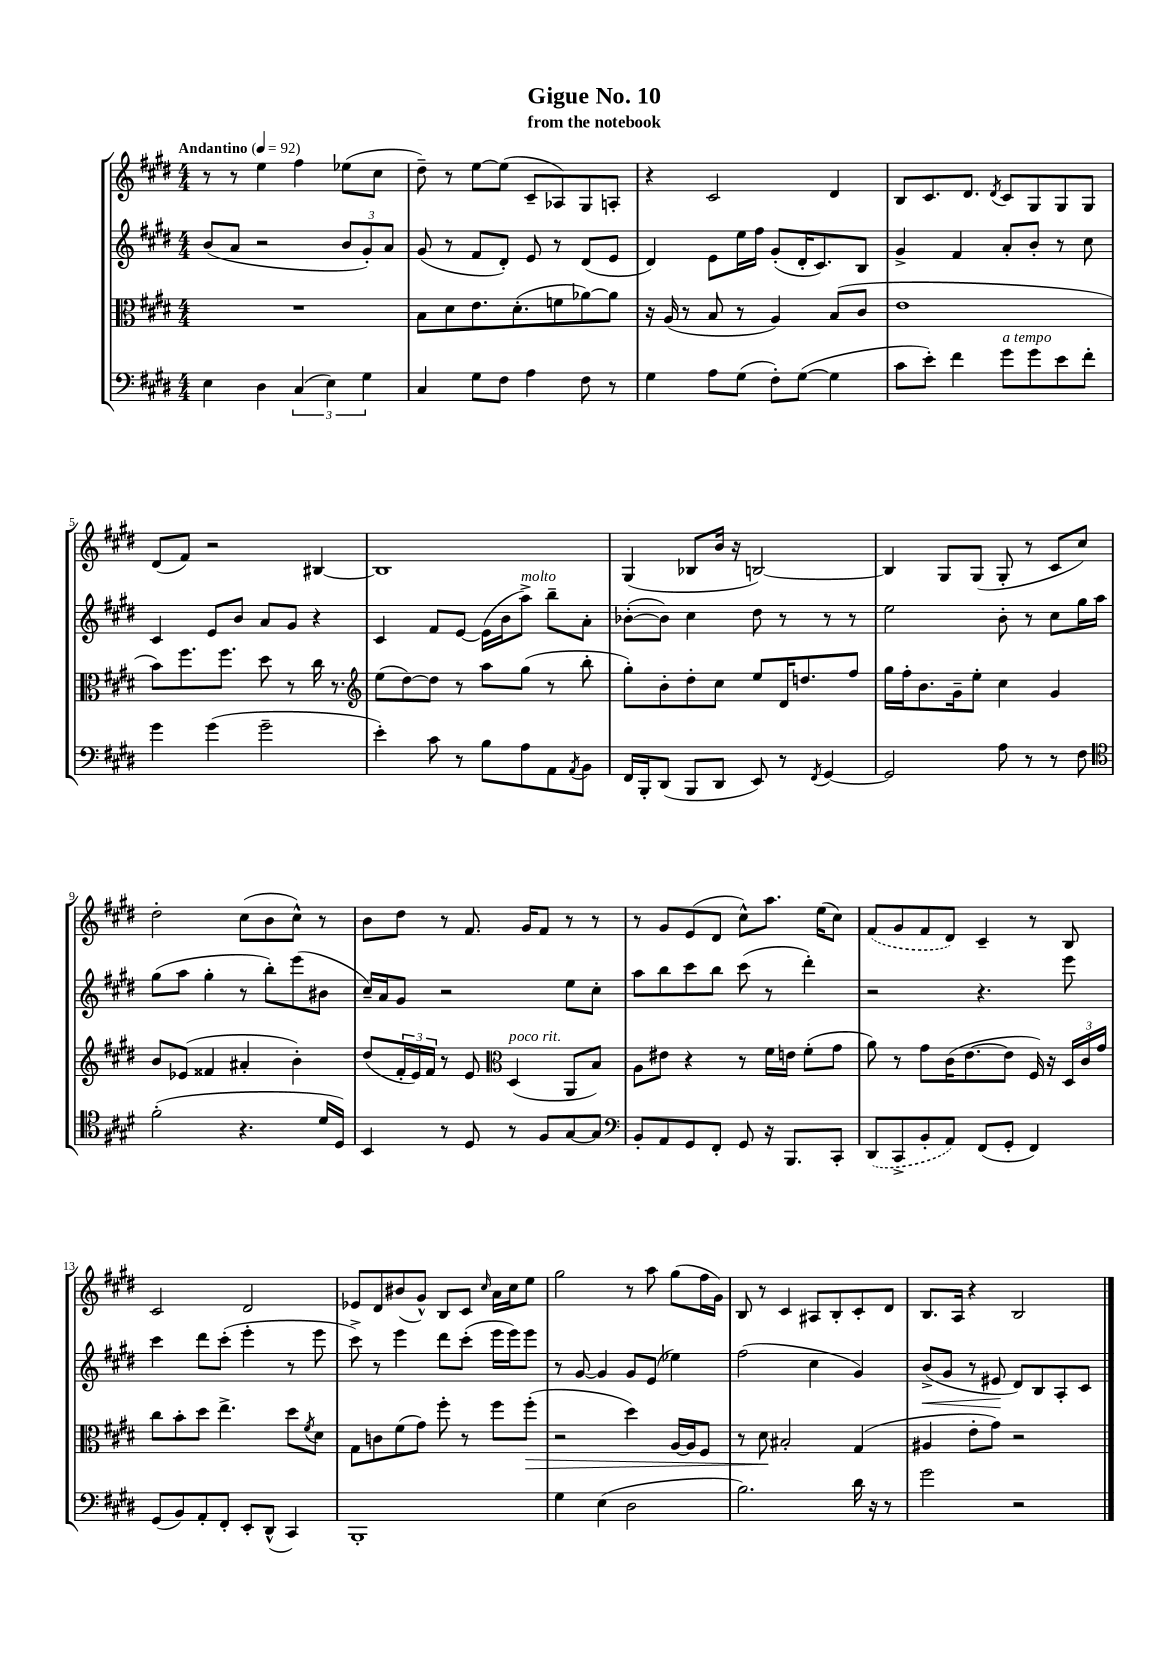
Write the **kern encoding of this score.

**kern	**kern	**dynam	**kern	**dynam	**kern
*part4	*part3	*part3	*part2	*part2	*part1
*staff4	*staff3	*staff3	*staff2	*staff2	*staff1
*clefF4	*clefC3	*	*clefG2	*	*clefG2
*k[f#c#g#d#]	*k[f#c#g#d#]	*	*k[f#c#g#d#]	*	*k[f#c#g#d#]
*M4/4	*M4/4	*	*M4/4	*	*M4/4
*MM92	*MM92	*	*MM92	*	*MM92
=1	=1	=1	=1	=1	=1
!	!	!	!	!	!LO:TX:a:B:t=Andantino
4E\	1r	.	(8b/L	.	8r
.	.	.	8a/J	.	8r
4D#\	.	.	2r	.	4ee\
(6C#/	.	.	.	.	4ff#\
6E\)	.	.	.	.	.
.	.	.	12b/L	.	(8ee-X\L
6G#\	.	.	12g#'/)	.	.
.	.	.	.	.	8cc#\J
.	.	.	12a/J	.	.
=2	=2	=2	=2	=2	=2
4C#/	8B\L	.	(8g#/	.	8dd#~\)
.	8d#\	.	8r	.	8r
8G#\L	8.e\	.	8f#/L	.	[8ee\L
8F#\J	.	.	8d#'/J)	.	(8ee\J]
.	(8.d#'\	.	.	.	.
4A\	.	.	8e/	.	8c#~/L
.	8fn\	.	8r	.	8A-X/)
8F#\	[8a-X\)	.	(8d#/L	.	8G#/
8r	8a-\J]	.	8e/J	.	8An'/J
=3	=3	=3	=3	=3	=3
4G#\	16r	.	4d#/)	.	4r
.	(16A/	.	.	.	.
.	8r	.	.	.	.
8A\L	8B/	.	8e\L	.	2c#/
(8G#\J	8r	.	16ee\L	.	.
.	.	.	16ff#\JJ	.	.
8F#'\L)	4A/)	.	(8g#'/L	.	.
([8G#\J	.	.	16d#'/K	.	.
.	.	.	8.c#/)	.	.
4G#\]	(8B/L	.	.	.	4d#/
.	8c#/J	.	8B/J	.	.
=4	=4	=4	=4	=4	=4
8c#\L	1e	.	4g#^/	.	8B/L
8e'\J)	.	.	.	.	8.c#/
4f#\	.	.	4f#/	.	.
.	.	.	.	.	8.d#/J
.	.	.	.	.	8qd#/
!LO:TX:a:i:t=a tempo	!	!	!	!	!
8g#\L	.	.	8a'/L	.	8c#/L
8g#\	.	.	8b'/J	.	8G#/
8e\	.	.	8r	.	8G#/
8f#'\J	.	.	8cc#\	.	8G#/J
!!LO:LB:g=z
=5	=5	=5	=5	=5	=5
4g#\	8b\L)	.	4c#/	.	(8d#/L
.	8.ff#\	.	.	.	8f#/J)
(4g#\	.	.	8e/L	.	2r
.	8.ff#\J	.	.	.	.
.	.	.	8b/J	.	.
2g#~\	8dd#\	.	8a/L	.	.
.	8r	.	8g#/J	.	.
.	16cc#\	.	4r	.	[4B#X/
.	8.r	.	.	.	.
=6	=6	=6	=6	=6	=6
*	*clefG2	*	*	*	*
4e'\)	(8ee\L	.	4c#/	.	1B#]
.	[8dd#\)	.	.	.	.
8c#\	8dd#\J]	.	8f#/L	.	.
8r	8r	.	[8e/J	.	.
8B\L	8aa\L	.	(16e\LL]	.	.
.	.	.	16b\J	.	.
!	!	!	!LO:TX:a:i:t=molto	!	!
8A\	(8gg#\J	.	8aa^\J)	.	.
8AA\	8r	.	8bb~\L	.	.
8qAA/	.	.	.	.	.
8BB\J	8bb'\	.	8a'\J	.	.
=7	=7	=7	=7	=7	=7
16FF#/LL	8gg#'\L)	.	([8b-X'\L	.	(4G#/
16BBB'/J	.	.	.	.	.
(8DD#/J	8b'\	.	8b-\J])	.	.
8BBB/L	8dd#'\	.	4cc#\	.	8B-X/L
8DD#/J	8cc#\J	.	.	.	16b/Jk
.	.	.	.	.	16r
8EE/)	8ee/L	.	8dd#\	.	[2Bn/)
8r	16d#/K	.	8r	.	.
.	8.ddn/	.	.	.	.
8qFF#/	.	.	.	.	.
[4GG#/	.	.	8r	.	.
.	8ff#/J	.	8r	.	.
=8	=8	=8	=8	=8	=8
2GG#/]	16gg#\LL	.	2ee\	.	4B/]
.	16ff#'\J	.	.	.	.
.	8.b\	.	.	.	.
.	.	.	.	.	8G#/L
.	16g#~\k	.	.	.	.
.	8ee'\J	.	.	.	(8G#/J
8A\	4cc#\	.	8b'\	.	8G#'/
8r	.	.	8r	.	8r
8r	4g#/	.	8cc#\L	.	8c#/L
8F#\	.	.	16gg#\L	.	8cc#/J)
.	.	.	16aa\JJ	.	.
!!LO:LB:g=z
=9	=9	=9	=9	=9	=9
*clefC4	*	*	*	*	*
(2f#'\	8b/L	.	(8gg#\L	.	2dd#'\
.	(8e-X/J	.	8aa\J	.	.
.	4f##X/	.	4gg#'\	.	.
4.r	4a#X'/	.	8r	.	(8cc#\L
.	.	.	8bb'\L)	.	8b\
.	4b'\)	.	(8eee\	.	8cc#^^\J)
16d#/LL	.	.	8b#X\J	.	8r
16D#/JJ)	.	.	.	.	.
=10	=10	=10	=10	=10	=10
4BB/	(8dd#/L	.	16cc#~/LL)	.	8b\L
.	.	.	16a/J	.	.
.	24f#'/L	.	8g#/J	.	8dd#\J
.	24e/)	.	.	.	.
.	24f#/JJ	.	.	.	.
8r	8r	.	2r	.	8r
8D#/	8e/	.	.	.	8.f#/
*	*clefC3	*	*	*	*
!	!LO:TX:a:i:t=poco rit.	!	!	!	!
8r	(4D#/	.	.	.	.
.	.	.	.	.	16g#/KL
8F#/L	.	.	.	.	8f#/J
[8G#/	8AA/L	.	8ee\L	.	8r
8G#/J]	8B/J)	.	8cc#'\J	.	8r
=11	=11	=11	=11	=11	=11
*clefF4	*	*	*	*	*
8BB'/L	8A\L	.	8aa\L	.	8r
8AA/	8e#X\J	.	8bb\	.	8g#/L
8GG#/	4r	.	8ccc#\	.	(8e/
8FF#'/J	.	.	8bb\J	.	8d#/J
8GG#/	8r	.	(8ccc#\	.	8cc#^^\L)
16r	16f#\LL	.	8r	.	8.aa\J
8.BBB/L	16en\JJ	.	.	.	.
.	(8f#'\L	.	4ddd#'\)	.	.
.	.	.	.	.	(16ee\KL
8CC#'/J	8g#\J	.	.	.	8cc#\J)
=12	=12	=12	=12	=12	=12
(8DD#/L	8a\)	.	2r	.	(8f#/L
8CC#^/	8r	.	.	.	8g#/
8BB'/	8g#\L	.	.	.	8f#/
8AA/J)	(16c#\K	.	.	.	8d#/J)
.	[8.e\	.	.	.	.
(8FF#/L	.	.	4.r	.	4c#~/
8GG#'/J	8e\J]	.	.	.	.
4FF#/)	16F#/)	.	.	.	8r
.	16r	.	.	.	.
.	24D#/LL	.	8eee\	.	8B/
.	24c#/	.	.	.	.
.	24g#/JJ	.	.	.	.
!!LO:LB:g=z
=13	=13	=13	=13	=13	=13
(8GG#/L	8cc#\L	.	4ccc#\	.	2c#/
8BB/)	8b'\	.	.	.	.
8AA'/	8dd#\J	.	8ddd#\L	.	.
8FF#'/J	4.ee^\	.	(8ccc#'\J	.	.
8EE'/L	.	.	4eee'\	.	2d#/
(8DD#^^/J	.	.	.	.	.
4CC#/)	8dd#\L	.	8r	.	.
.	8qf#/	.	.	.	.
.	8d#\J	.	8eee\	.	.
=14	=14	=14	=14	=14	=14
1BBB'	8G#\L	.	8ccc#^\)	.	8e-X/L
.	8cn\	.	8r	.	8d#/
.	(8f#\	.	4eee\	.	(8b#X/
.	8g#\J)	.	.	.	8g#^^/J)
.	8ff#'\	.	8ddd#\L	.	8B/L
.	8r	.	(8ccc#'\J	.	8c#/J
.	.	.	.	.	16qqcc#/
.	8ff#\L	.	16eee\LL	.	16a\LL
.	.	.	16eee\J)	.	16cc#\J
!	!	!LO:HP:b	!	!	!
.	(8ff#'\J	>	8eee\J	.	8ee\J
=15	=15	=15	=15	=15	=15
4G#\	2r	.	8r	.	2gg#\
.	.	.	[8g#/	.	.
(4E\	.	.	4g#/]	.	.
2D#\	4dd#\)	.	8g#/L	.	8r
.	.	.	(8e/J	.	8aa\
.	[16A/LL	.	4ee-X\)	.	(8gg#\L
.	16A/J]	.	.	.	.
.	8F#/J	.	.	.	16ff#\L
.	.	.	.	.	16g#\JJ)
=16	=16	=16	=16	=16	=16
2.B\)	8r	.	(2ff#\	.	8B/
.	8d#\	.	.	.	8r
.	2B#X'/	]	.	.	4c#/
.	.	.	4cc#\	.	8A#X/L
.	.	.	.	.	8B'/
16d#\	(4G#/	.	4g#/)	.	8c#'/
16r	.	.	.	.	.
8r	.	.	.	.	8d#/J
=17	=17	=17	=17	=17	=17
!	!	!	!	!LO:HP:b	!
2g#\	4A#X/	.	(8b^/L	<	8.B/L
.	.	.	8g#/J	.	.
.	.	.	.	.	16A/Jk
.	8e'\L	.	8r	.	4r
.	8g#\J)	.	8e#X/	.	.
2r	2r	.	8d#/L)	[	2B/
.	.	.	8B/	.	.
.	.	.	8A'/	.	.
.	.	.	8c#/J	.	.
==	==	==	==	==	==
*-	*-	*-	*-	*-	*-
